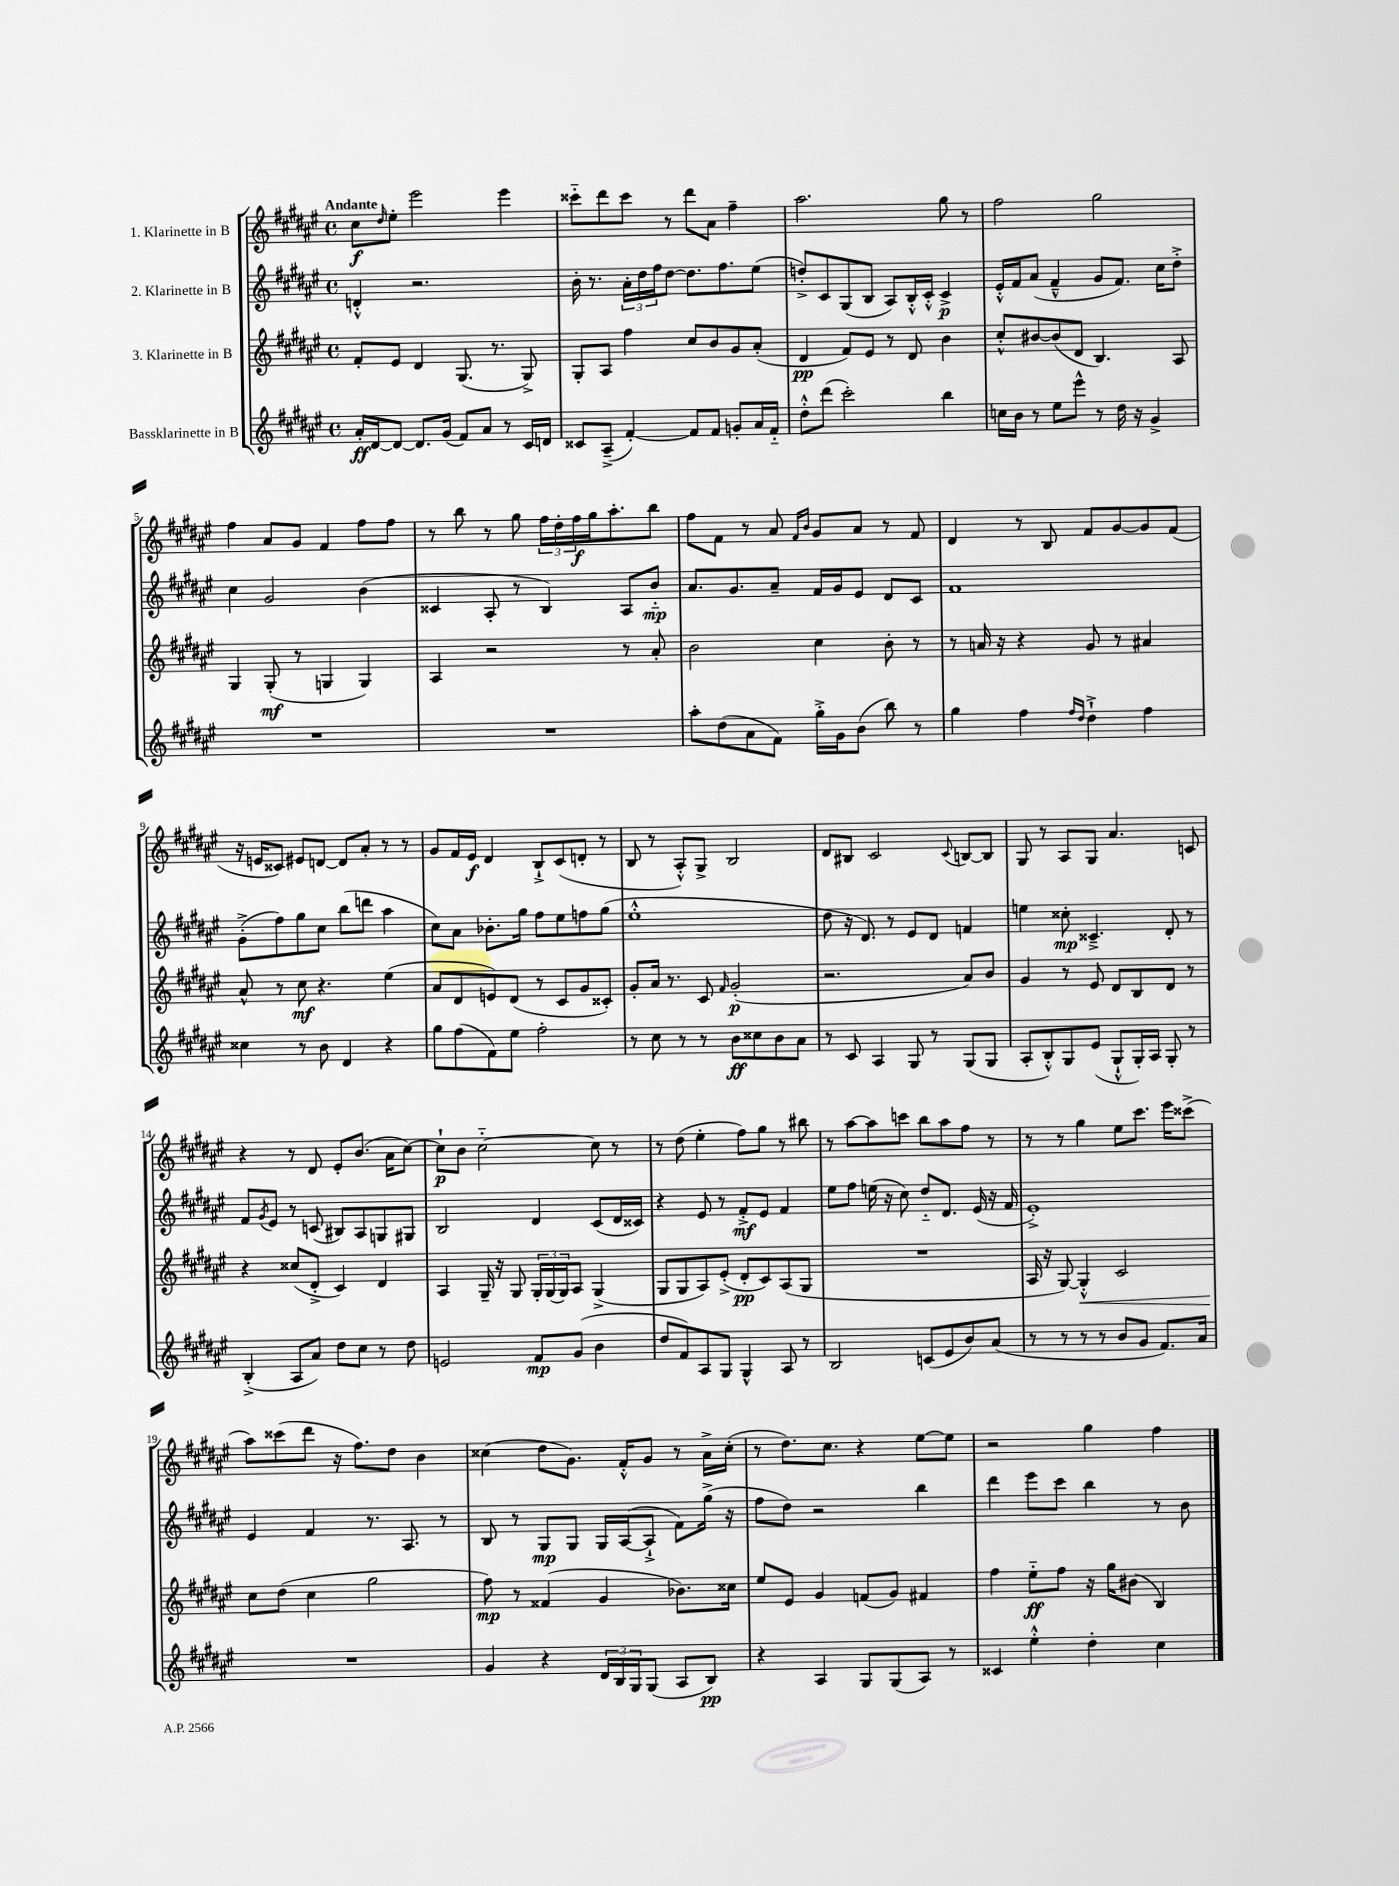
<<
\new StaffGroup <<
\new Staff = "s0" \with { instrumentName = "1. Klarinette in B" } {
    \clef treble \key fis \major \defaultTimeSignature \time 4/4 \tempo "Andante"
    cis''8\f \grace { dis''16 } eis''8-. eis'''2 eis'''4 |
    cisis'''8-_ dis'''8 cisis'''8 r8 dis'''8 ais'8 fis''4-- |
    ais''2. gis''8 r8 |
    fis''2 gis''2 |
    fis''4 ais'8 gis'8 fis'4 fis''8 fis''8 |
    r8 b''8 r8 gis''8 \tuplet 3/2 { fis''16 dis''16-. fis''16\f } gis''16 ais''8.-. b''8 |
    fis''8 fis'8 r8 ais'8 \grace { fis'16 b'16 } gis'8 ais'8 r8 fis'8 |
    dis'4 r8 b8 fis'8 gis'8~ gis'8 fis'8( |
    r16 e'16 cisis'8) eis'8 d'8~ d'8 ais'8-. r8 r8 |
    gis'8 fis'16 eis'16\f dis'4 b8-!-> cis'8( d'8-. r8 |
    b8 r8 ais8-.-^) gis8-> b2 |
    dis'8 bis8 cis'2 \appoggiatura { cis'8 } b8~ b8 |
    gis8 r8 ais8 gis8 ais'4. c'8 |
    r4 r8 dis'8 eis'8-. b'8.( ais'16 cis''8~) |
    cis''8-!\p b'8 cis''2~-_ cis''8 r8 |
    r8 dis''8( eis''4-. fis''8) gis''8 r8 bis''8 |
    r8 ais''8~ ais''8 c'''8 b''8 ais''8 fis''8 r8 |
    r8 r8 gis''4 eis''8 cis'''8. eis'''16 cisis'''8->( |
    ais''8) cisis'''8( dis'''8 r16 fis''8.) dis''8 b'4 |
    cisis''4( dis''8 gis'8.) fis'16-.-^ gis'8 r8 ais'16-> cisis''16-.( |
    r8 dis''8.) cis''8. r4 eis''8~ eis''8 |
    r2 gis''4 fis''4 \bar "|." |
}
\new Staff = "s1" \with { instrumentName = "2. Klarinette in B" } {
    \clef treble \key fis \major \defaultTimeSignature \time 4/4
    d'4-.-^ r2. |
    b'16-. r8. \tuplet 3/2 { ais'16-. dis''16 fis''16 } dis''8~ dis''8. fis''8. eis''8( |
    d''8-.->) cis'8 gis8( b8 ais8) b16-.-^ cis'16-.-^ cis'4->\p |
    eis'16-.-^ fis'16 ais'8( fis'4---^ gis'8 fis'8.) cis''16 dis''8-.-> |
    cis''4 gis'2 b'4( |
    cisis'4 ais8-. r8 b4) ais8 b'8-_\mp |
    ais'8. gis'8. ais'8-- fis'16 gis'16 eis'8 dis'8 cis'8 |
    fis'1 |
    gis'8-.->( fis''8) gis''8 cis''8 b''8( d'''8 ais''4 |
    cis''8) ais'8 bes'8.-. gis''16 fis''8 eis''8 f''8 gis''8( |
    eis''1-.-^ |
    dis''8 r16 dis'8.) r8 eis'8 dis'8 f'4 |
    e''4 cisis''8-.\mp cisis'4.---> dis'8-. r8 |
    fis'8 \acciaccatura { gis'8 } eis'8 r8 c'8( bis8) ais8 g8 gis8 |
    b2 dis'4 cis'8( dis'16 cisis'16) |
    r4 eis'8 r8 fis'8-.->\mf eis'8 fis'4 |
    eis''8 fis''8 e''16( r16 cis''8) dis''8-_ dis'8. eis'16( r16 fis'16 |
    eis'1-.->) |
    eis'4 fis'4 r8. ais8. r8 |
    b8 r8 gis8\mp gis8 gis16 ais16~( ais8-!-> fis'8) gis''16->( r16 |
    fis''8 dis''8) r2 b''4 |
    dis'''4 eis'''8 cis'''8 b''4 r8 b'8 \bar "|." |
}
\new Staff = "s2" \with { instrumentName = "3. Klarinette in B" } {
    \clef treble \key fis \major \defaultTimeSignature \time 4/4
    fis'8-. eis'8 dis'4 gis8.( r8. gis8->) |
    gis8-. ais8 fis''4 cis''8 b'8 gis'8 ais'8-.( |
    dis'4\pp fis'8) eis'8 r8 dis'8 b'4 |
    cis''8-.-^ bis'8~ bis'8( dis'8 b4.) ais8 |
    gis4 gis8-.\mf( r8 g4 g4) |
    ais4 r2 r8 ais'8-. |
    b'2 cis''4 b'8-. r8 |
    r8 a'16 r16 r4 gis'8 r8 ais'4 |
    ais'8-^ r8 cis''8\mf r4. eis''4( |
    ais'8 dis'8 e'8) dis'8( r8 cis'8 gis'8 cisis'8-.) |
    gis'8-. ais'16 r8. cis'8 \grace { fis'16 } gis'2-.\p( |
    r2. ais'8) b'8 |
    gis'4 r8 eis'8 dis'8 b8 dis'8 r8 |
    r4 cisis''8( dis'8-.-> cis'4) dis'4 |
    ais4 gis16-- r16 gis8 \tuplet 3/2 { gis16-. gis16( gis16) } ais8 gis4->( |
    gis8 gis8 ais8) eis'8-.->( dis'8-.\pp cis'8) ais8( gis8 |
    R1 |
    ais16 r16 gis8~) gis4-.-^\< cis'2 |
    cis''8\! dis''8( cis''4 gis''2 |
    fis''8\mp) r8 fisis'4( gis'4 bes'8.) cisis''16 |
    eis''8 eis'8 gis'4 f'8( gis'8) fis'4 |
    fis''4 eis''8-_\ff fis''8 r16 gis''16 bis'8( b4) \bar "|." |
}
\new Staff = "s3" \with { instrumentName = "Bassklarinette in B" } {
    \clef treble \key fis \major \defaultTimeSignature \time 4/4
    ais'16-.\ff dis'16~ dis'8~ dis'8. gis'16( fis'8) ais'8 r8 cis'16 d'16 |
    cisis'8 ais8--->( fis'4~-.) fis'8 fis'8 g'8-. ais'16 fis'16-_ |
    dis''8-.-^ dis'''8( cis'''2-.) b''4 |
    c''16 b'16 r8 eis''8 eis'''8-^ r8 dis''16 r16 gis'4-> |
    R1 |
    R1 |
    ais''8-. dis''8( ais'8 fis'8) gis''16-.-> gis'16 b'8( b''8) r8 |
    gis''4 fis''4 \grace { fis''16 dis''16 } dis''4-!-> fis''4 |
    cisis''4 r8 b'8 dis'4 r4 |
    gis''8 fis''8( fis'8) eis''8 fis''2-. |
    r8 cis''8 r8 r8 b'8\ff cisis''8 b'8 ais'8 |
    r8 cis'8 ais4 gis8 r8 gis8( gis8 |
    ais8-. b8-.-^) gis8 eis'8( gis8-!-^ gis16-.) ais16 gis8-. r8 |
    b4-.->( ais8 ais'8) dis''8 cis''8 r8 dis''8 |
    e'2 fis'8\mp gis'8( b'4 |
    dis''8 fis'8) ais8 gis8 gis4-^ ais8 r8 |
    b2 c'8( eis'8 b'8) ais'8( |
    r8 r8 r8 r8 b'8 gis'8 fis'8.) ais'16 |
    R1 |
    gis'4 r4 \tuplet 3/2 { dis'16 b16 gis16 } gis8( ais8 b8\pp) |
    r4 ais4 gis8 gis8( ais8) r8 |
    cisis'4 eis''4-.-^ dis''4-. cis''4 \bar "|." |
}
>>
>>
